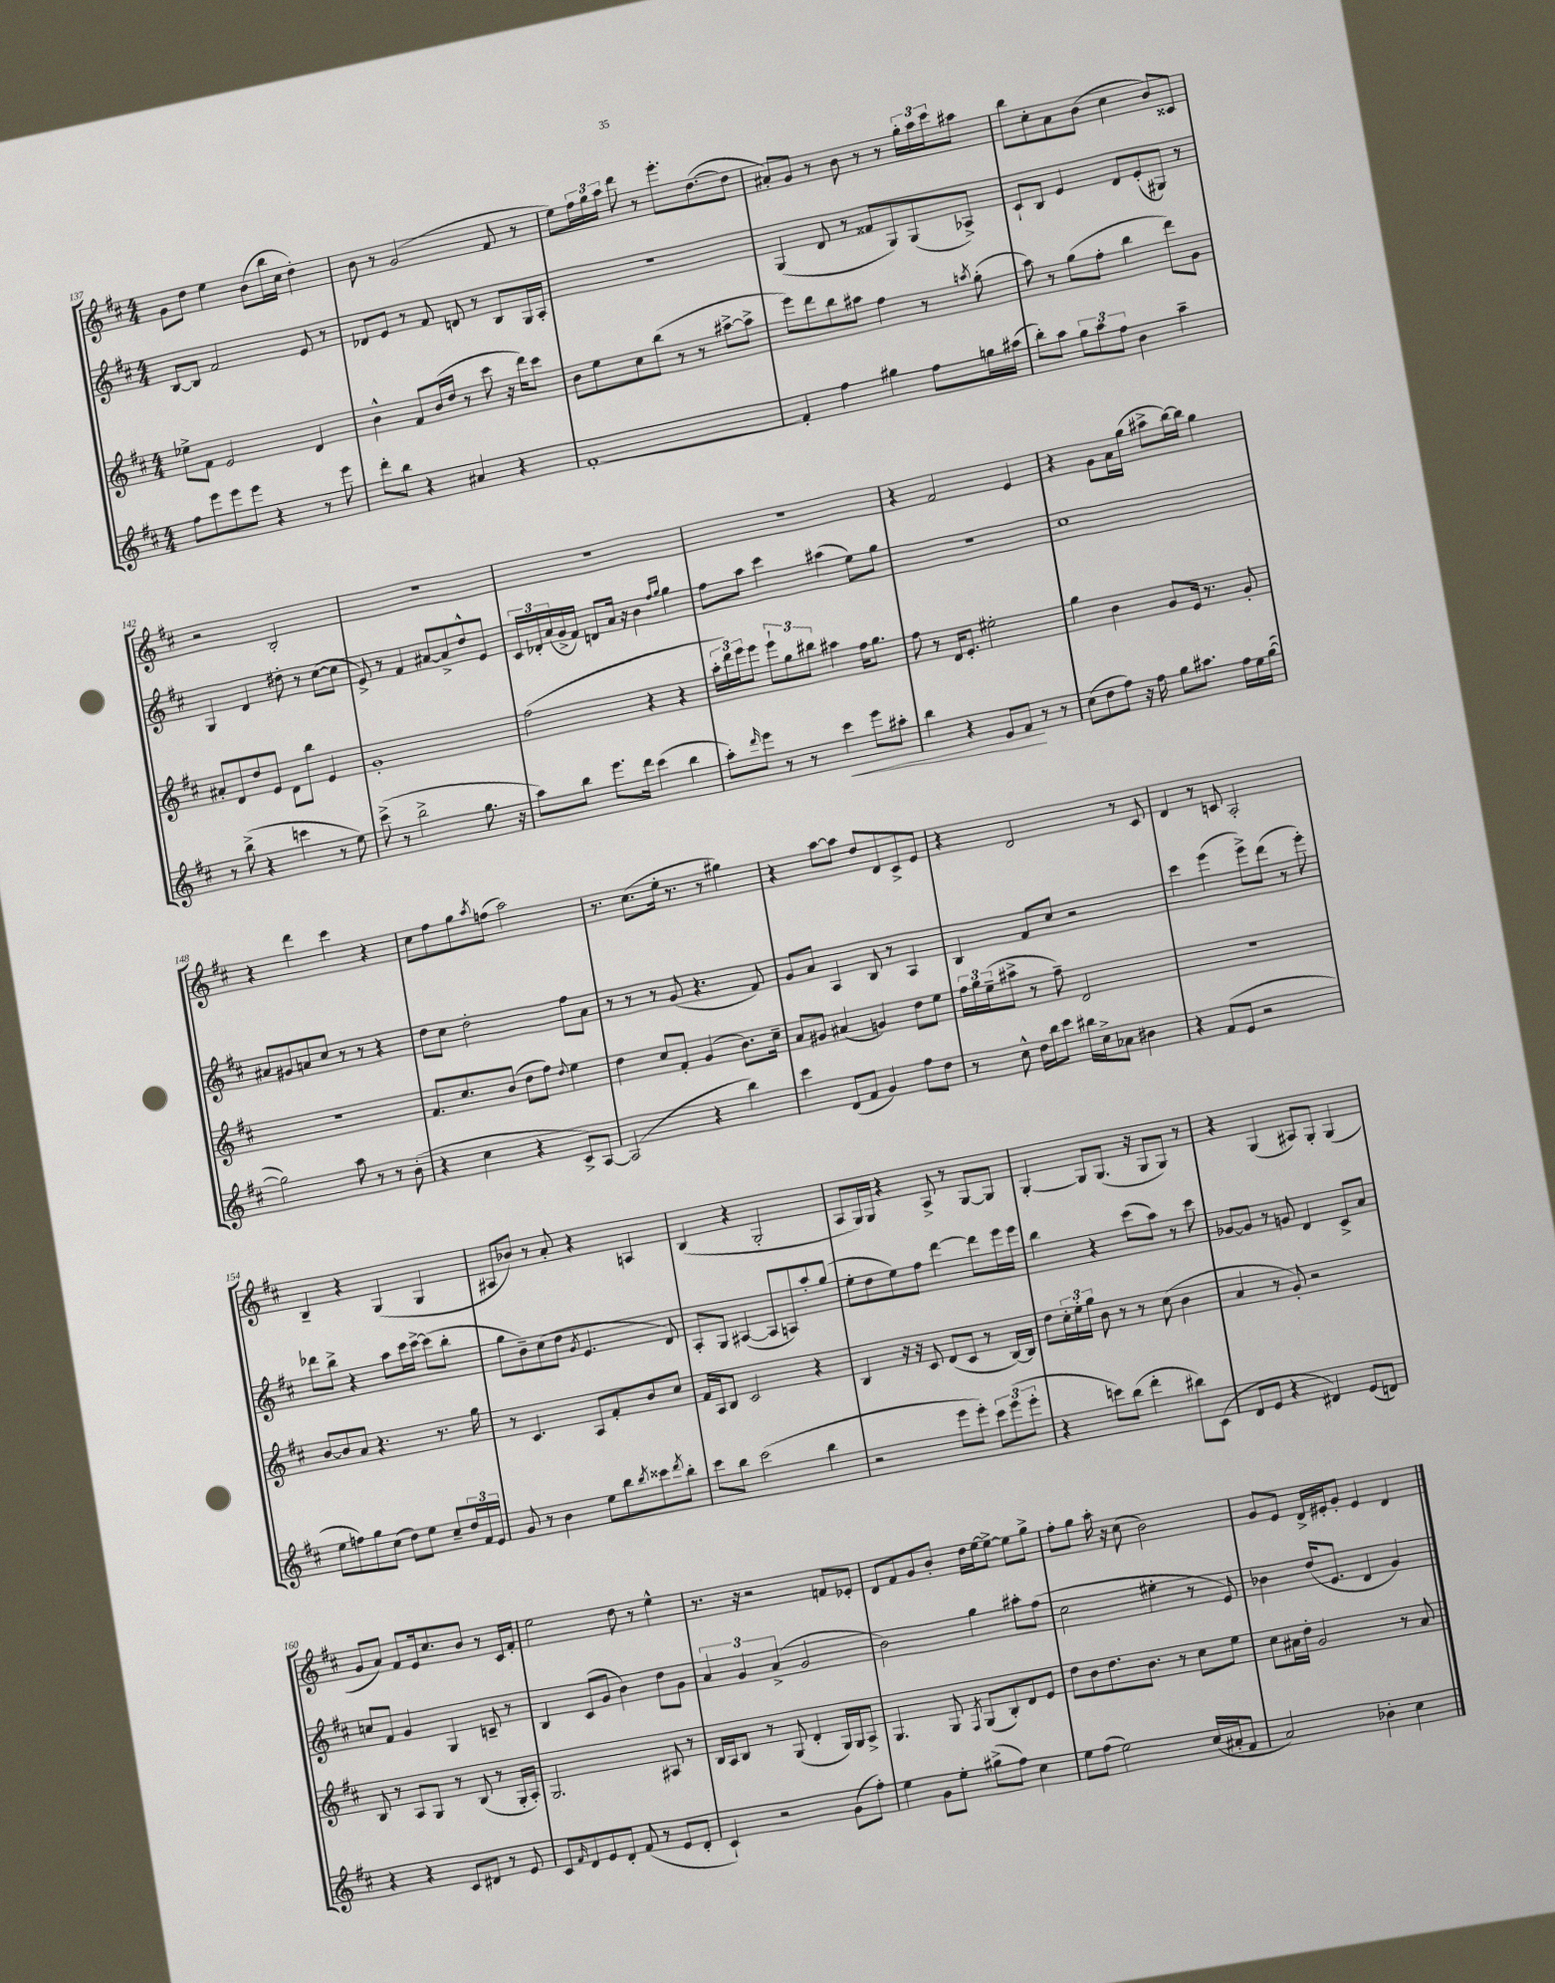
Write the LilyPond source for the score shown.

<<
\new StaffGroup <<
\new Staff = "s0" {
    \clef treble \key d \major \numericTimeSignature \time 4/4
    g'8 d''8 e''4 b'8( b''16 cis''16 d''4-.) |
    b'8 r8 g'2( fis'8 r8 |
    e''8) \tuplet 3/2 { fis''16 g''16 a''16 } d'''8 r8 e'''8.-. d''8.~( d''8 |
    ais'8-.) g'8 r8 b'8 r8 r8 \tuplet 3/2 { g''16-. a''16 cis'''16 } ais''8 |
    b''8 cis''8-. a'8 b'8( cis''4 b'8) cisis'8 |
    r2 b2-. |
    R1 |
    r1 |
    R1 |
    r4 fis'2 e'4 |
    r4 g'8 a'16 g''16( ais''8-> b''16~) b''16 g''4 |
    r4 d'''4 cis'''4 r4 |
    cis''8 fis''8 g''8 \acciaccatura { a''8 } f''8( a''2) |
    r8. cis''8.( e''16-. r8. r8 gis''4) |
    r4 a''8~ a''8 d''8 d'8 cis'8-> e'8 |
    r4 d'2 r8 cis'8 |
    d'4 r8 c'8 a2-. |
    b4-- r4 g4( g4 |
    ais8 bes'8) r8 a'8-. r4 a4 |
    b4( r4 g2-. |
    a8 g16) g16 r4 a8-> r8 g8~ g8 |
    g4~-. g8 g8.( r16 g8 g8) r8 |
    r4 g4( ais8) g8-. g4( |
    g'8 a'8) fis'8 e'16 cis''8. b'8 r8 cis'16 fis'16-. |
    e''2 d''8 r8 e''4-^ |
    r8. r16 r2 f'8 ees'8-. |
    d'8 fis'8 g'8 b'8-. d''16 e''16~ e''8~-> e''8 g''8-> |
    fis''8-. g''8 a''16-. r16 cis''8( b'2) |
    g'8 e'8 d'16-> eis'16-. g'8-. eis'4 d'4 \bar "|." |
}
\new Staff = "s1" {
    \clef treble \key d \major \numericTimeSignature \time 4/4
    b8~ b8 fis'2 e'8 r8 |
    des'8 e'8 r8 fis'8 d'8 r8 b8 g16 a16-. |
    R1 |
    g4( d'8 r8 fisis'8 g8) g8( aes8->) |
    cis'8-! b8 e'4 d'8 e'8-.( gis8) r8 |
    g4 d'4 dis''8-. r8 cis''8~( cis''8 |
    e'8->) r8 fis'4 ais'8~ ais'8-> d''8-^ e'8 |
    \tuplet 3/2 { cis'16 des'16-. a'16( } g'16-> fis'16) d'8 a'16 r16 b'4 \grace { fis''16 g''16 } g''4 |
    fis''8 a''8 cis'''4 ais''4( e''8) g''8 |
    r1 |
    cis''1 |
    ais'8 gis'8 a'8 cis''8 r8 r8 r4 |
    d''8 cis''8 d''2-. fis''8 a'8 |
    r8 r8 r8 g'8( r4. fis'8) |
    g'8 a'8 a4 b8 r8 a4 |
    b4 fis'8 cis''8 r2 |
    cis'''4 e'''4( e'''8->) d'''8( r8 e'''8-.) |
    des'''8 b''8-> r4 a''8 cis'''16 cis'''16~-> cis'''8( b''8-. |
    g''8 b'8--) cis''8( d''8 \acciaccatura { g'8 } e'4. d'8) |
    a8-. g8 ais4~( ais8 a8) a''8-. g''8( |
    e''8-. d''8 e''8) fis''8 d'''4~ d'''8 e'''16 e'''16 |
    b''4 r4 cis'''8( a''8) r8 cis'''8 |
    ges'8~ ges'8 r8 g'8 d'4 cis'8-> a'8 |
    c''8 fis'8 g'4 g4 c'8-- r8 |
    b4 cis'8( g'8 b'4) d''8 g'8 |
    \tuplet 3/2 { a'4 g'4 a'4->( } g'2 |
    b'2) g''4 ais''8-. fis''8( |
    cis''2 eis''4-. r8 e'8) |
    bes'4 d''16( e'8. d'4 g'4) \bar "|." |
}
\new Staff = "s2" {
    \clef treble \key d \major \numericTimeSignature \time 4/4
    ees''8-> fis'8 e'2 d'4 |
    b'4-^ fis'8 b'16( d''16 r8 cis'''8 r16 d'''16) cis'''8 |
    b'8 e''8 cis''8 b''8( r8 r8 ais''8~-> ais''8-> |
    e'''8) d'''8 b''8 ais''8 fis''4 r8 \acciaccatura { a''8 } g''8-.( |
    a''8) r8 g''8( fis''8-. b''4 d'''8) g'8 |
    ais'8-. d'8 d''8 e'8 d'8 b''8 e'4 |
    g'1-. |
    fis''2( r4 r4 |
    \tuplet 3/2 { a''16-. d'''16) e'''16 } e'''8 \tuplet 3/2 { e'''8-! g''8 bis''8 } ais''4 fis''16 g''8. |
    fis''8 r8 d'16 e'8.-. eis''2-. |
    g''4 b'4 g'8 e'16 r8. g'8-. |
    R1 |
    fis'8. cis''8. b'8( d''8 fis''8) \appoggiatura { d''8 } e''4 |
    d''4 cis''8 fis'8-. g'4( b'8.) cis''16-- |
    a'8 gis'8 ais'4( g'4) d''8 e''8 |
    \tuplet 3/2 { fis''16 g''16 e''16--( } ais''8-> r8 fis''8--) d'2 |
    R1 |
    b'8~ b'8 a'8 r4. r8. g''16 |
    r8 cis'4. a8 fis'8-. b'8 cis''8 |
    fis'16 a16 b8 cis'2 r4 |
    b4 r16 r16 cis'8 d'8( cis'8 r8 b16~) b16 |
    d''8 \tuplet 3/2 { cis''16-. e''16-. g''16 } b'8 r8 r8 cis''8( b'4 |
    a'4 r8 g'8-.) r2 |
    b8 r8 a8 g8 r8 b8( r8 g16-. a16-.) |
    g2. ais8 r8 |
    b16 a16 b8 r8 g8( d'4-. g16) g16 a8-> |
    g4. g8 \acciaccatura { fis8 } g8( b8-.) d'8 e'8 |
    d''8 b'8 d''8. b'8. r8 cis''8 e''8 |
    cis''8 ais'16 d''16-. g'2 r8 ais'8 \bar "|." |
}
\new Staff = "s3" {
    \clef treble \key d \major \numericTimeSignature \time 4/4
    fis''8 e'''8 e'''8 e'''8 r4 r8 e'''8 |
    d'''8-. b''8 r4 ais'4 r4 |
    fis'1~-. |
    fis'4-. fis''4 gis''4 fis''8 g''16 ais''16( |
    b''8-.) a''8 \tuplet 3/2 { g''8 a''8 fis''8 } b'4 a''4-- |
    r8 b''8->( r4 c'''4 r8 e''8) |
    cis'''8->( r8 b''2-> g''8. r16 |
    a''8) b''8 e'''8. d'''16 cis'''4( b''4 |
    a''8-.) \grace { d'''16 } e'''8 r8 r8 cis'''4\< e'''8 ais''8-. |
    b''4 r4 e'8 fis'8\! r8 r8 |
    cis''8( d''8 fis''8) r16 fis''16 g''8 ais''8. fis''16 e''16 g''16~( |
    g''2) a''8 r8 r8 b'8-.( |
    r4 cis''4 r4 cis'8->) a8~ |
    a2( r4 b''4) |
    cis'''4 d'8( fis'8 g'4) fis''8 d''8 |
    r8 cis''8-^ d''16 b''16 cis'''8 bis''16 cis''16-> aes'8 bis'4 |
    r4 fis'8( e'8 r2 |
    e''8 f''8) g''8 cis''8( d''8) e''8 cis''8-- \tuplet 3/2 { d''16 fis'16 e'16 } |
    g'8 r8 b'4 e''8 b''8 \acciaccatura { b''8 } cisis'''8 \acciaccatura { d'''8 } b''8-. |
    cis'''8 b''8 cis'''2( b''4 |
    r2 e'''8 e'''8-.) \tuplet 3/2 { cis'''8 e'''8( e'''8-. } |
    r4 c'''8) b''8( d'''4-. bis''8) cis'8( |
    d'8 e'8 r4 dis'4) e'8( d'8) |
    r4 r4 cis'8 dis'8 r8 e'8 |
    cis'8 \grace { fis'16 } d'8 e'8 d'8-. fis'8( r8 e'8 d'8-. |
    cis'4-!) r2 g'8( fis''8-.) |
    e''4 g'8 e''8-. gis''8->( fis''8) cis''4 |
    e''8 fis''8( e''2) cis''16( ais'16-. fis'8 |
    a'2) bes'4-. cis''4 \bar "|." |
}
>>
>>
\layout { \context { \Score currentBarNumber = #137 } }
